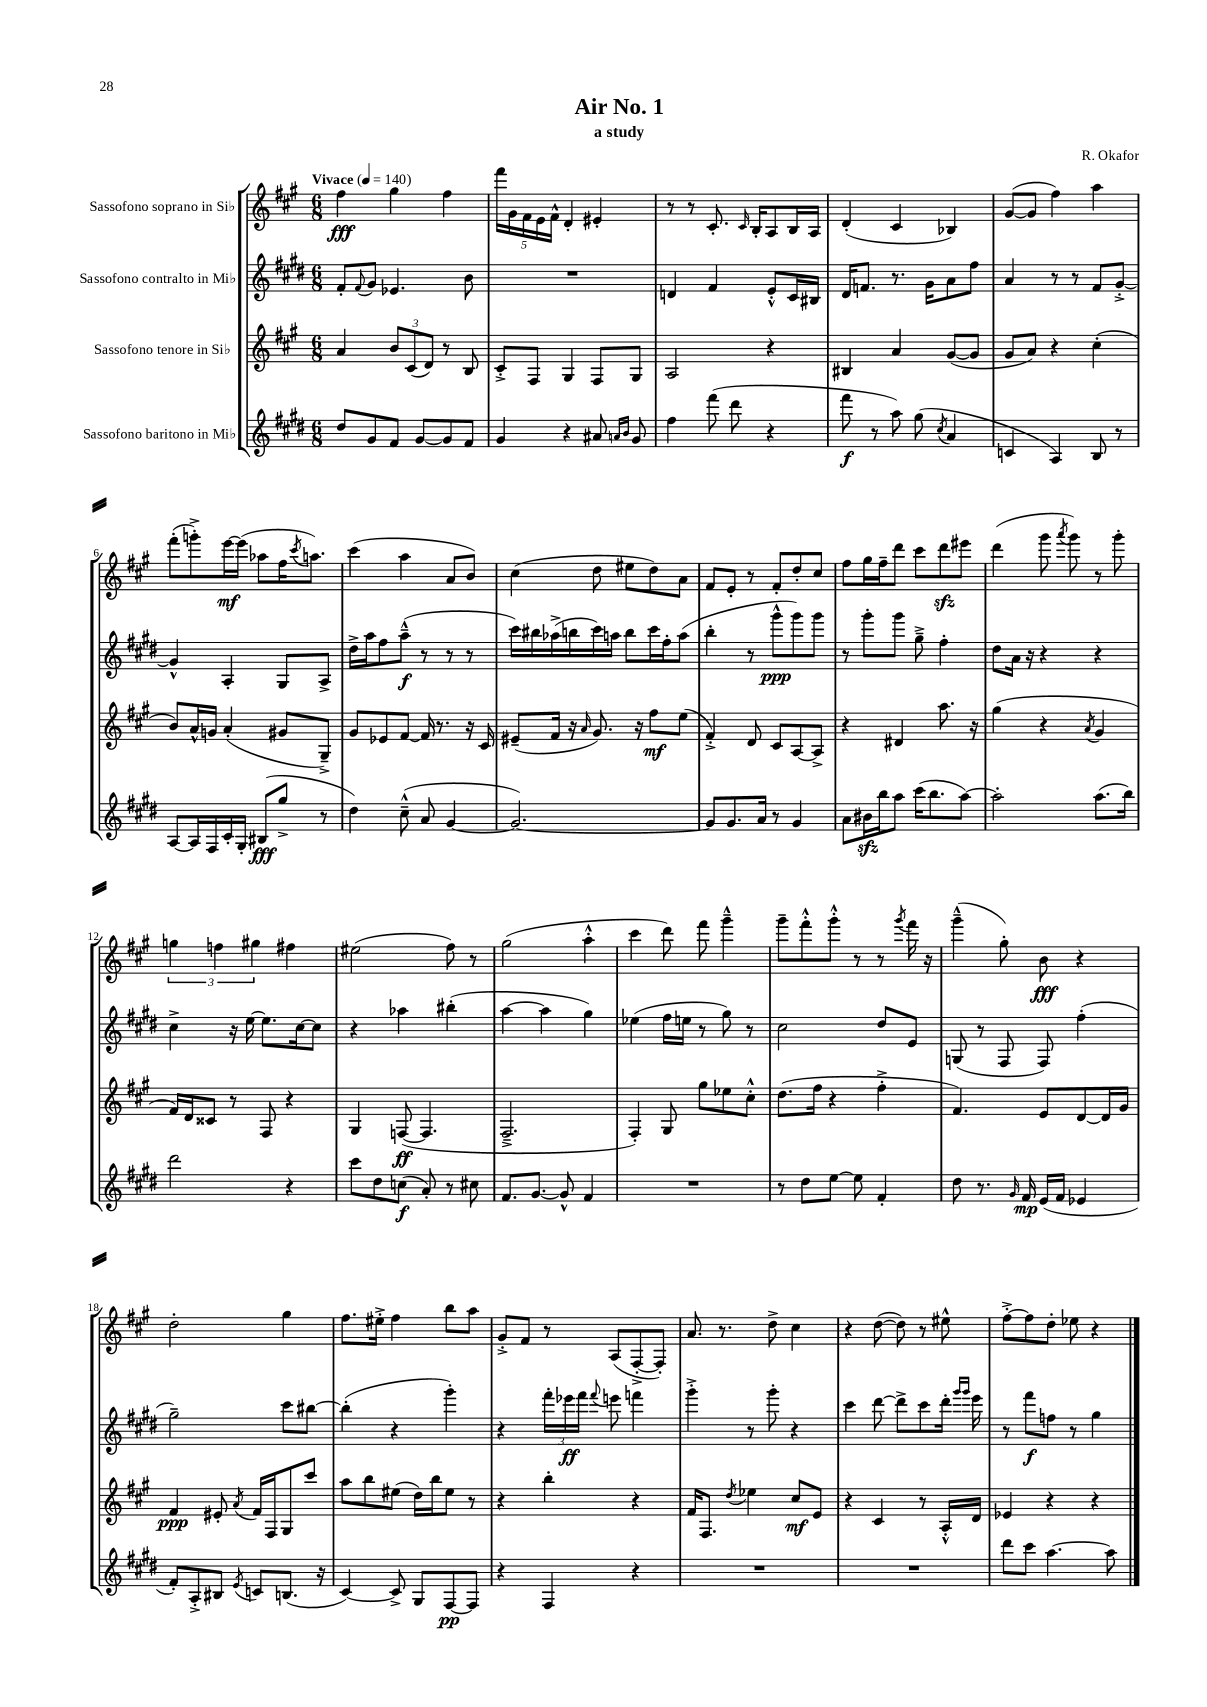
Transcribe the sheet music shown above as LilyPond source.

\header { title = "Air No. 1" composer = "R. Okafor" subtitle = "a study" }
<<
\new StaffGroup <<
\new Staff = "s0" \with { instrumentName = "Sassofono soprano in Sib" } {
    \clef treble \key a \major \numericTimeSignature \time 6/8 \tempo "Vivace" 4 = 140
    fis''4\fff gis''4 fis''4 |
    \tuplet 5/4 { fis'''16 gis'16 fis'16 e'16 fis'16-^ } d'4-. eis'4-. |
    r8 r8 cis'8.-. \grace { cis'16 } b16-. a8 b16 a16 |
    d'4-.( cis'4 bes4) |
    gis'8~( gis'8 fis''4) a''4 |
    fis'''8-.( g'''8-.->) e'''16~\mf e'''16( aes''8 fis''16 \acciaccatura { cis'''8 } a''8.) |
    cis'''4( a''4 a'8 b'8) |
    cis''4( d''8 eis''8 d''8) a'8 |
    fis'8 e'8-. r8 fis'8-. d''8-. cis''8 |
    fis''8 gis''16 fis''16-- d'''8 cis'''8 d'''8\sfz eis'''8 |
    d'''4( gis'''8 \acciaccatura { a'''8 } gis'''8) r8 gis'''8-. |
    \tuplet 3/2 { g''4 f''4 gis''4 } fis''4 |
    eis''2( fis''8) r8 |
    gis''2( a''4-.-^ |
    cis'''4 d'''8) fis'''8 gis'''4---^ |
    gis'''8-- fis'''8-.-^ gis'''8-.-^ r8 r8 \acciaccatura { gis'''8 } fis'''16 r16 |
    gis'''4---^( gis''8-.) b'8\fff r4 |
    d''2-. gis''4 |
    fis''8. eis''16-.-> fis''4 b''8 a''8 |
    gis'8-.-> fis'8 r8 a8( fis8~-.-> fis8-.) |
    a'8. r8. d''8-> cis''4 |
    r4 d''8~( d''8) r8 eis''8-^ |
    fis''8~-.-> fis''8 d''8-. ees''8 r4 \bar "|." |
}
\new Staff = "s1" \with { instrumentName = "Sassofono contralto in Mib" } {
    \clef treble \key e \major \numericTimeSignature \time 6/8
    fis'8-. \appoggiatura { fis'8 } gis'8 ees'4. b'8 |
    R2. |
    d'4 fis'4 e'8-.-^ cis'16 bis16 |
    dis'16 f'8. r8. gis'16 a'8 fis''8 |
    a'4 r8 r8 fis'8 gis'8~-.-> |
    gis'4-^ a4-. gis8 a8-> |
    dis''16-> a''16 fis''8 a''8---^\f( r8 r8 r8 |
    cis'''16) bis''16 aes''16->( b''16 cis'''16) a''16 b''8 cis'''16 fis''16-. a''8( |
    b''4-. r8 gis'''8-^\ppp gis'''8) gis'''8 |
    r8 gis'''8-. gis'''8 gis''8---> fis''4-. |
    dis''8 a'16 r16 r4 r4 |
    cis''4-> r16 e''16~ e''8. cis''16~ cis''8 |
    r4 aes''4 bis''4-.( |
    a''4~ a''4 gis''4) |
    ees''4( fis''16 e''16 r8 gis''8) r8 |
    cis''2 dis''8 e'8 |
    g8( r8 fis8 fis8) fis''4-.( |
    gis''2--) cis'''8 bis''8~ |
    bis''4-.( r4 gis'''4-.) |
    r4 \tuplet 3/2 { fis'''16-. ees'''16\ff fis'''16 } \appoggiatura { fis'''8 } e'''8 f'''4 |
    gis'''4-.-> r8 gis'''8-. r4 |
    cis'''4 dis'''8~ dis'''8-> cis'''8 dis'''16-. \grace { gis'''16 gis'''16 } e'''16 |
    r8 fis'''8\f f''8 r8 gis''4 \bar "|." |
}
\new Staff = "s2" \with { instrumentName = "Sassofono tenore in Sib" } {
    \clef treble \key a \major \numericTimeSignature \time 6/8
    a'4 \tuplet 3/2 { b'8 cis'8( d'8) } r8 b8 |
    cis'8-.-> fis8 gis4 fis8 gis8 |
    a2 r4 |
    bis4 a'4 gis'8~( gis'8 |
    gis'8 a'8) r4 cis''4-.( |
    b'8) a'16-^ g'16 a'4-.( gis'8 gis8--->) |
    gis'8 ees'8 fis'8~ fis'16 r8. r16 cis'16 |
    eis'8--( fis'16 r16 \grace { a'16 } gis'8.) r16 fis''8\mf e''8( |
    fis'4-.->) d'8 cis'8 a8~ a8-> |
    r4 dis'4 a''8. r16 |
    gis''4( r4 \acciaccatura { a'8 } gis'4 |
    fis'16) d'16 cisis'8 r8 fis8 r4 |
    gis4 f8~\ff( f4. |
    fis2.---> |
    fis4-.) gis8 gis''8 ees''8 cis''8-.-^ |
    d''8.( fis''16 r4 fis''4-.-> |
    fis'4.) e'8 d'8~ d'16 gis'16 |
    fis'4\ppp eis'8-. \acciaccatura { a'8 } fis'16 fis16 gis8 cis'''8 |
    a''8 b''8 eis''8( d''16) b''16 eis''8 r8 |
    r4 b''4-. r4 |
    fis'16 fis8. \acciaccatura { d''8 } ees''4 cis''8\mf e'8 |
    r4 cis'4 r8 a16-.-^ d'16 |
    ees'4 r4 r4 \bar "|." |
}
\new Staff = "s3" \with { instrumentName = "Sassofono baritono in Mib" } {
    \clef treble \key e \major \numericTimeSignature \time 6/8
    dis''8 gis'8 fis'8 gis'8~ gis'8 fis'8 |
    gis'4 r4 ais'8 \grace { a'16 b'16 } gis'8 |
    fis''4 fis'''8( dis'''8 r4 |
    fis'''8\f r8 a''8) gis''8( \acciaccatura { cis''8 } a'4 |
    c'4 a4) b8 r8 |
    a8~ a16 fis16 cis'16-. gis16-. bis8\fff( gis''8-> r8 |
    dis''4) cis''8---^( a'8 gis'4~ |
    gis'2.~) |
    gis'8 gis'8. a'16 r8 gis'4 |
    a'8 bis'16\sfz b''16 a''8 cis'''16( b''8. a''8~) |
    a''2-. a''8.( b''16) |
    dis'''2 r4 |
    cis'''8 dis''8 c''8\f( a'8-.) r8 cis''8 |
    fis'8. gis'8.~ gis'8-^ fis'4 |
    R2. |
    r8 dis''8 e''8~ e''8 fis'4-. |
    dis''8 r8. \grace { gis'16 } fis'16\mp e'16( fis'16 ees'4 |
    fis'8-.) a8-.-> bis8 \acciaccatura { e'8 } c'8 b8.( r16 |
    cis'4~) cis'8-> gis8 fis8~\pp fis8 |
    r4 fis4 r4 |
    R2. |
    R2. |
    dis'''8 cis'''8 a''4.~ a''8 \bar "|." |
}
>>
>>
